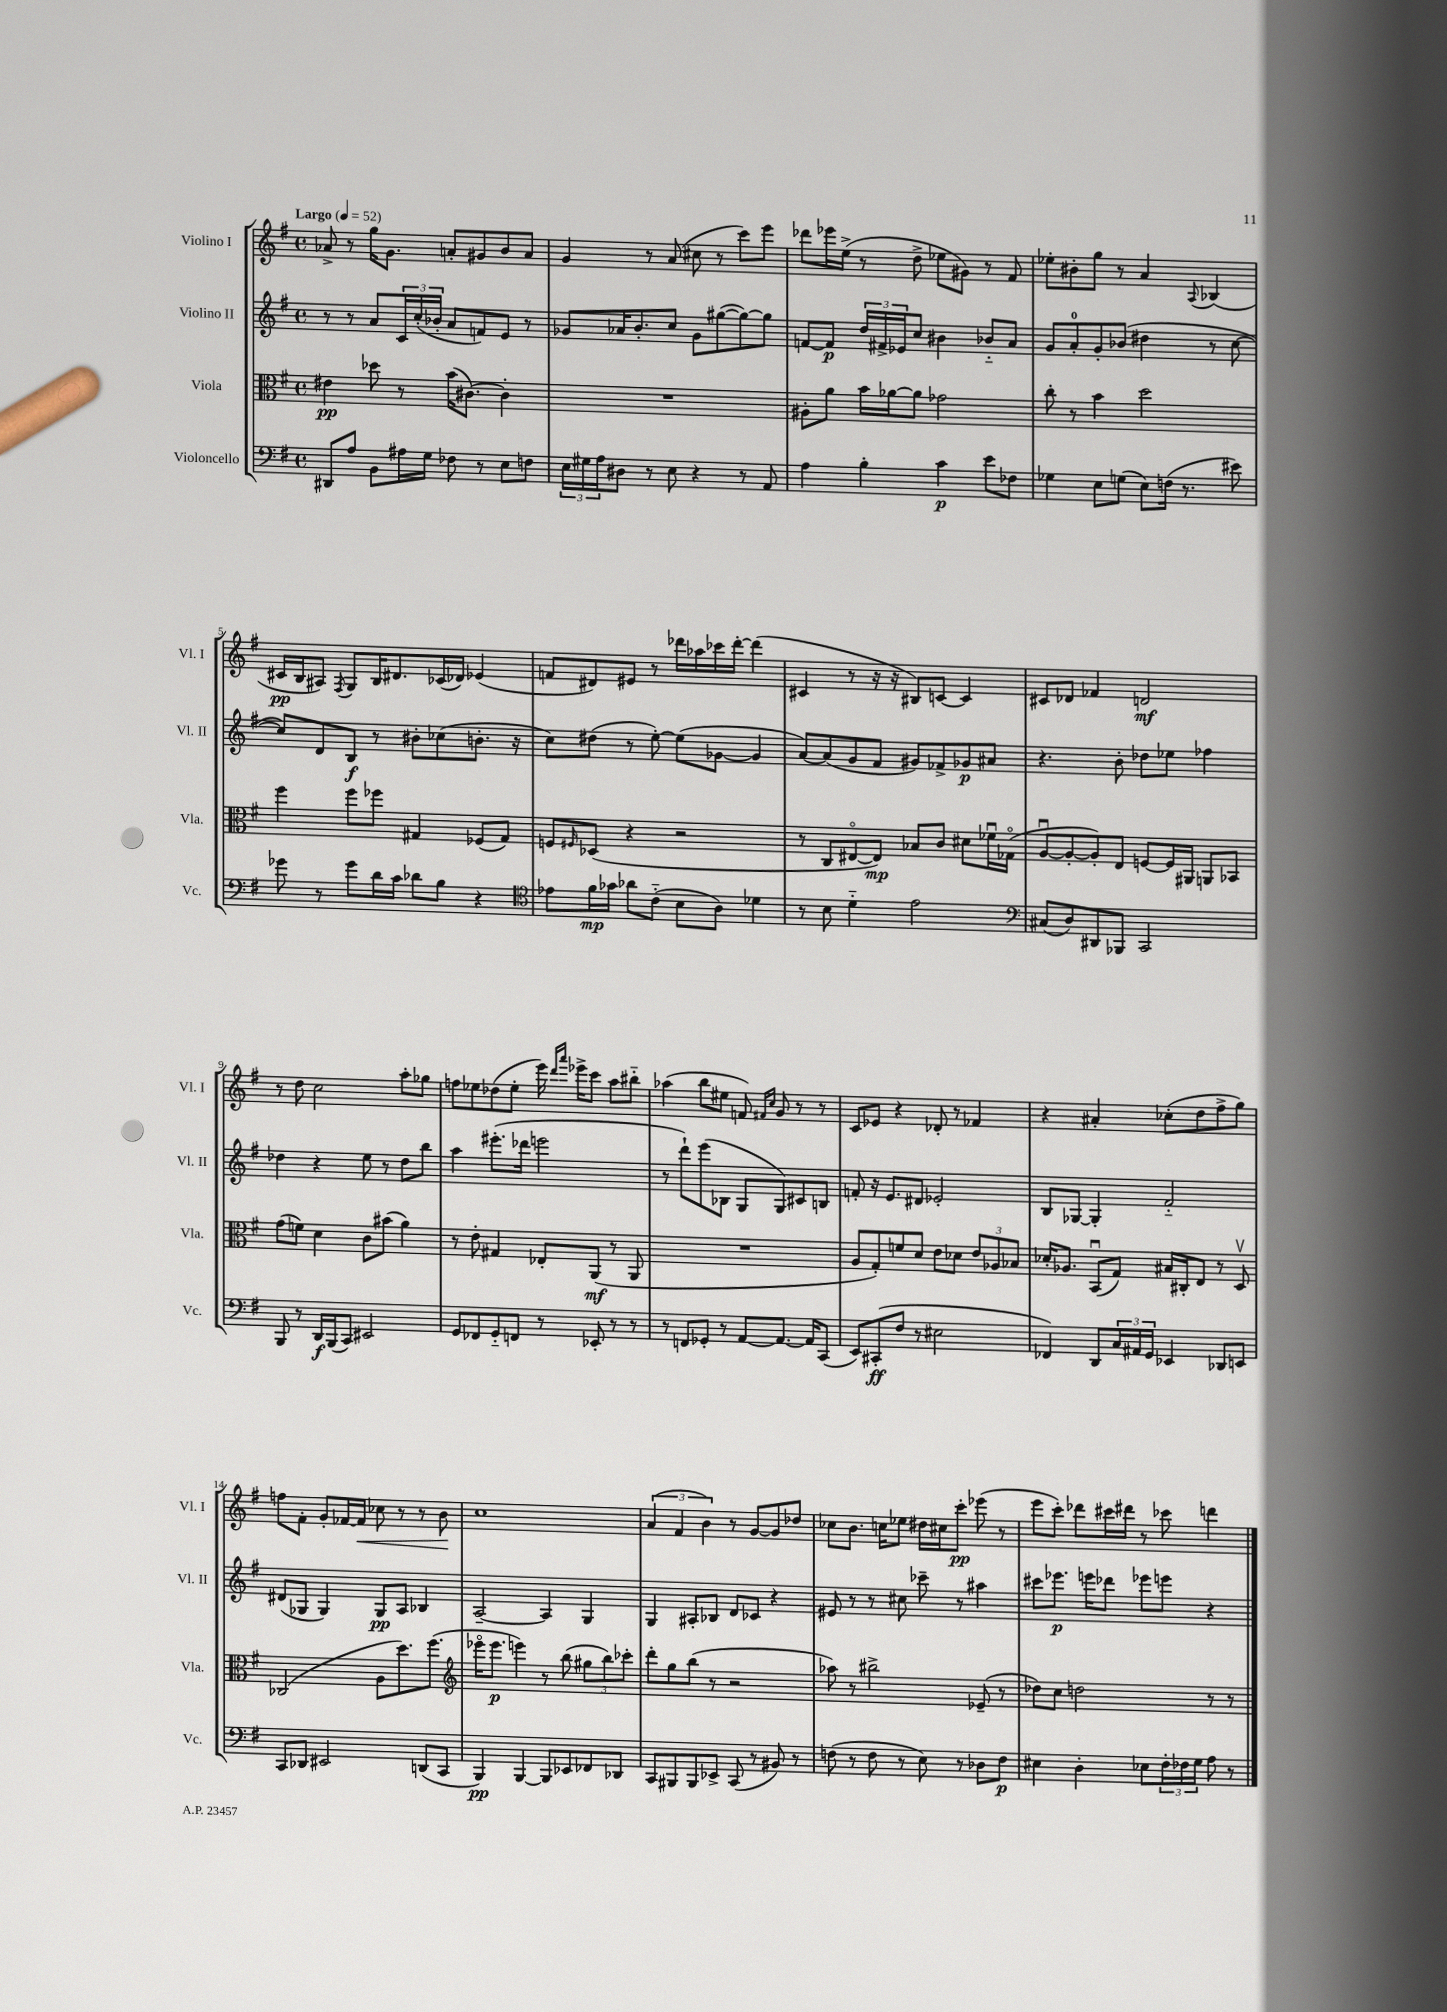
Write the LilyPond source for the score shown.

<<
\new StaffGroup <<
\new Staff = "s0" \with { instrumentName = "Violino I" shortInstrumentName = "Vl. I" } {
    \clef treble \key g \major \defaultTimeSignature \time 4/4 \tempo "Largo" 4 = 52
    aes'8-> r8 g''16 g'8. a'8-. gis'8 b'8 a'8 |
    g'4 r8 a'8( cis''8 r8 c'''8) e'''8 |
    des'''8 ees'''16 e''16->( r8 d''8-> ees''8 gis'8) r8 fis'8 |
    ees''8-. bis'8-. g''8 r8 a'4 \appoggiatura { a8 } bes4( |
    cis'16\pp b16 ais8) \acciaccatura { fis8 } g8 b16 dis'8. ces'16( des'16) ees'4( |
    f'8 dis'8) eis'8 r8 des'''16 aes''16 ces'''16 des'''16~-. des'''4( |
    cis'4 r8 r16 r16 bis8) c'8~ c'4 |
    cis'8 des'8 fes'4 d'2\mf |
    r8 d''8 c''2 a''8-. ges''8 |
    f''8 ees''8 des''8( ees''8-. e'''16) \grace { d'''16 a'''16 } ees'''16-> c'''8 a''8 bis''8-_ |
    aes''4( b''8 eis''8 f'8) \grace { fis'16 c''16 } g'8 r8 r8 |
    c'8 ees'8 r4 des'8-. r8 fes'4 |
    r4 ais'4-. ces''8-.( d''8 fis''8-> g''8) |
    f''8 fis'8-. g'8-. fes'16~ fes'16\< ces''8 r8 r8 b'8\! |
    c''1 |
    \tuplet 3/2 { a'4( fis'4 b'4) } r8 g'8~ g'8 des''8 |
    ces''8 b'8. c''16 ees''8 dis''16 cis''16 c'''8-.\pp ees'''8( r8 |
    e'''8 c'''8-.) des'''8 cis'''16 dis'''16 r8 ces'''8 d'''4 \bar "|." |
}
\new Staff = "s1" \with { instrumentName = "Violino II" shortInstrumentName = "Vl. II" } {
    \clef treble \key g \major \defaultTimeSignature \time 4/4
    r8 r8 a'8 \tuplet 3/2 { c'16 c''16-.( bes'16-. } a'8 f'8) e'8 r8 |
    ges'8 aes'16 b'8.-. c''8 ges'8 gis''8~( gis''8~) gis''8 |
    f'8~ f'8\p \tuplet 3/2 { d''16 fis'16-> ees'16 } c''8 bis'4 bes'8-_ a'8 |
    g'8 a'8-0-. g'8-. bes'8( dis''4 r8 c''8~ |
    c''8) d'8 b8\f r8 bis'8-. ces''8( b'8.-. r16 |
    c''8) dis''8( r8 e''8~-.) e''8( ges'8~ ges'4 |
    a'8~) a'8( g'8 fis'8 gis'8) fes'8-> ges'8\p ais'8 |
    r4. b'8-. des''8 ees''8 fes''4 |
    des''4 r4 e''8 r8 des''8 b''8 |
    a''4 eis'''8.-.( des'''16 e'''2 |
    r8 d'''8-!) e'''8( bes8 g8 g8) cis'8 b8 |
    f'8-. r16 e'8. dis'8 ees'2-. |
    b8 ges8~ ges4-. fis'2-_ |
    dis'8( ges8 ges4) ges8\pp a8 bes4 |
    a2~-- a4 g4 |
    g4 ais8-. bes8 d'8 ces'8 r4 |
    eis'8 r8 r8 cis''8 ces'''8-- r8 ais''4 |
    cis'''8 ees'''8.\p e'''16 des'''8 ees'''8 e'''8 r4 \bar "|." |
}
\new Staff = "s2" \with { instrumentName = "Viola" shortInstrumentName = "Vla." } {
    \clef alto \key g \major \defaultTimeSignature \time 4/4
    eis'4\pp des''8 r8 b'16( cis'8.~) cis'4-. |
    R1 |
    ais8-. a'8 b'16 aes'16~ aes'8 ges'2 |
    c''8-. r8 b'4 d''2 |
    fis''4 fis''8 fes''8 gis4 fes8( gis8) |
    f8 \grace { fis16 } des8( r4 r2 |
    r8 c8 eis8~\flageolet eis8\mp) bes8 c'8 dis'8 fes'16\downbow ges16\flageolet( |
    a8~\downbow a8~-. a8-.) e8 f8~ f16 ais,16 a,8 bes,8 |
    g'8( f'8) d'4 c'8 bis'8( a'4) |
    r8 e'8-. gis4 ees8-. a,8\mf( r8 a,8 |
    R1 |
    a8 g8-.) f'8 d'8 e'8 des'8 \tuplet 3/2 { e'8 aes8 bes8 } |
    des'16-. aes8. b,8\downbow( g8) bis16 cis16-. e8 r8 d8\upbow |
    ces2( a8 d''8.) fis''8.( |
    \clef treble ees'''16\flageolet ees'''8.\p e'''4) r8 b''8( \tuplet 3/2 { gis''8 b''8) ces'''8-. } |
    d'''8-. g''8 b''8( r8 r2 |
    aes''8) r8 bis''2-> ees'8--( r8 |
    des''8) c''8 d''2 r8 r8 \bar "|." |
}
\new Staff = "s3" \with { instrumentName = "Violoncello" shortInstrumentName = "Vc." } {
    \clef bass \key g \major \defaultTimeSignature \time 4/4
    dis,8 a8 b,8 ais16 g16 fes8 r8 e8 f8 |
    \tuplet 3/2 { e16 gis16 a16 } dis8 r8 e8 r4 r8 a,8 |
    a4 b4-. c'4\p e'8 fes8 |
    ges4 e8 g8( e8) f16( r8. eis'8) |
    ges'8 r8 ges'8 d'16 c'16 des'8 b8 r4 |
    \clef tenor ees'8 fis'16\mp ges'16 aes'8 c'8-_( b8 a8) des'4 |
    r8 b8 d'4-_ e'2 |
    \clef bass cis8( d8) dis,8 bes,,8 c,2 |
    b,,8 r8 d,16\f b,,16( c,8) eis,2 |
    g,8 fes,8 g,8-_ f,8 r8 ees,8-. r8 r8 |
    r8 f,8 ges,8-. r8 a,8~ a,8.~ a,16 c,8( |
    e,8) cis,8-.\ff( fis8 r8 eis2 |
    fes,4) d,8 \tuplet 3/2 { c16 ais,16 g,16 } ees,4 des,8 e,8 |
    c,8 des,8 eis,2 d,8( c,8 |
    b,,4\pp) b,,4~ b,,8 ees,8 fes,8 des,8 |
    c,8 bis,,8 bis,,8 ees,8-> c,8( r8 bis,8) r8 |
    f8( r8 f8 r8 e8) r8 des8 f8\p |
    eis4 d4-. ees8 \tuplet 3/2 { fis16-. fes16 g16 } a8 r8 \bar "|." |
}
>>
>>
